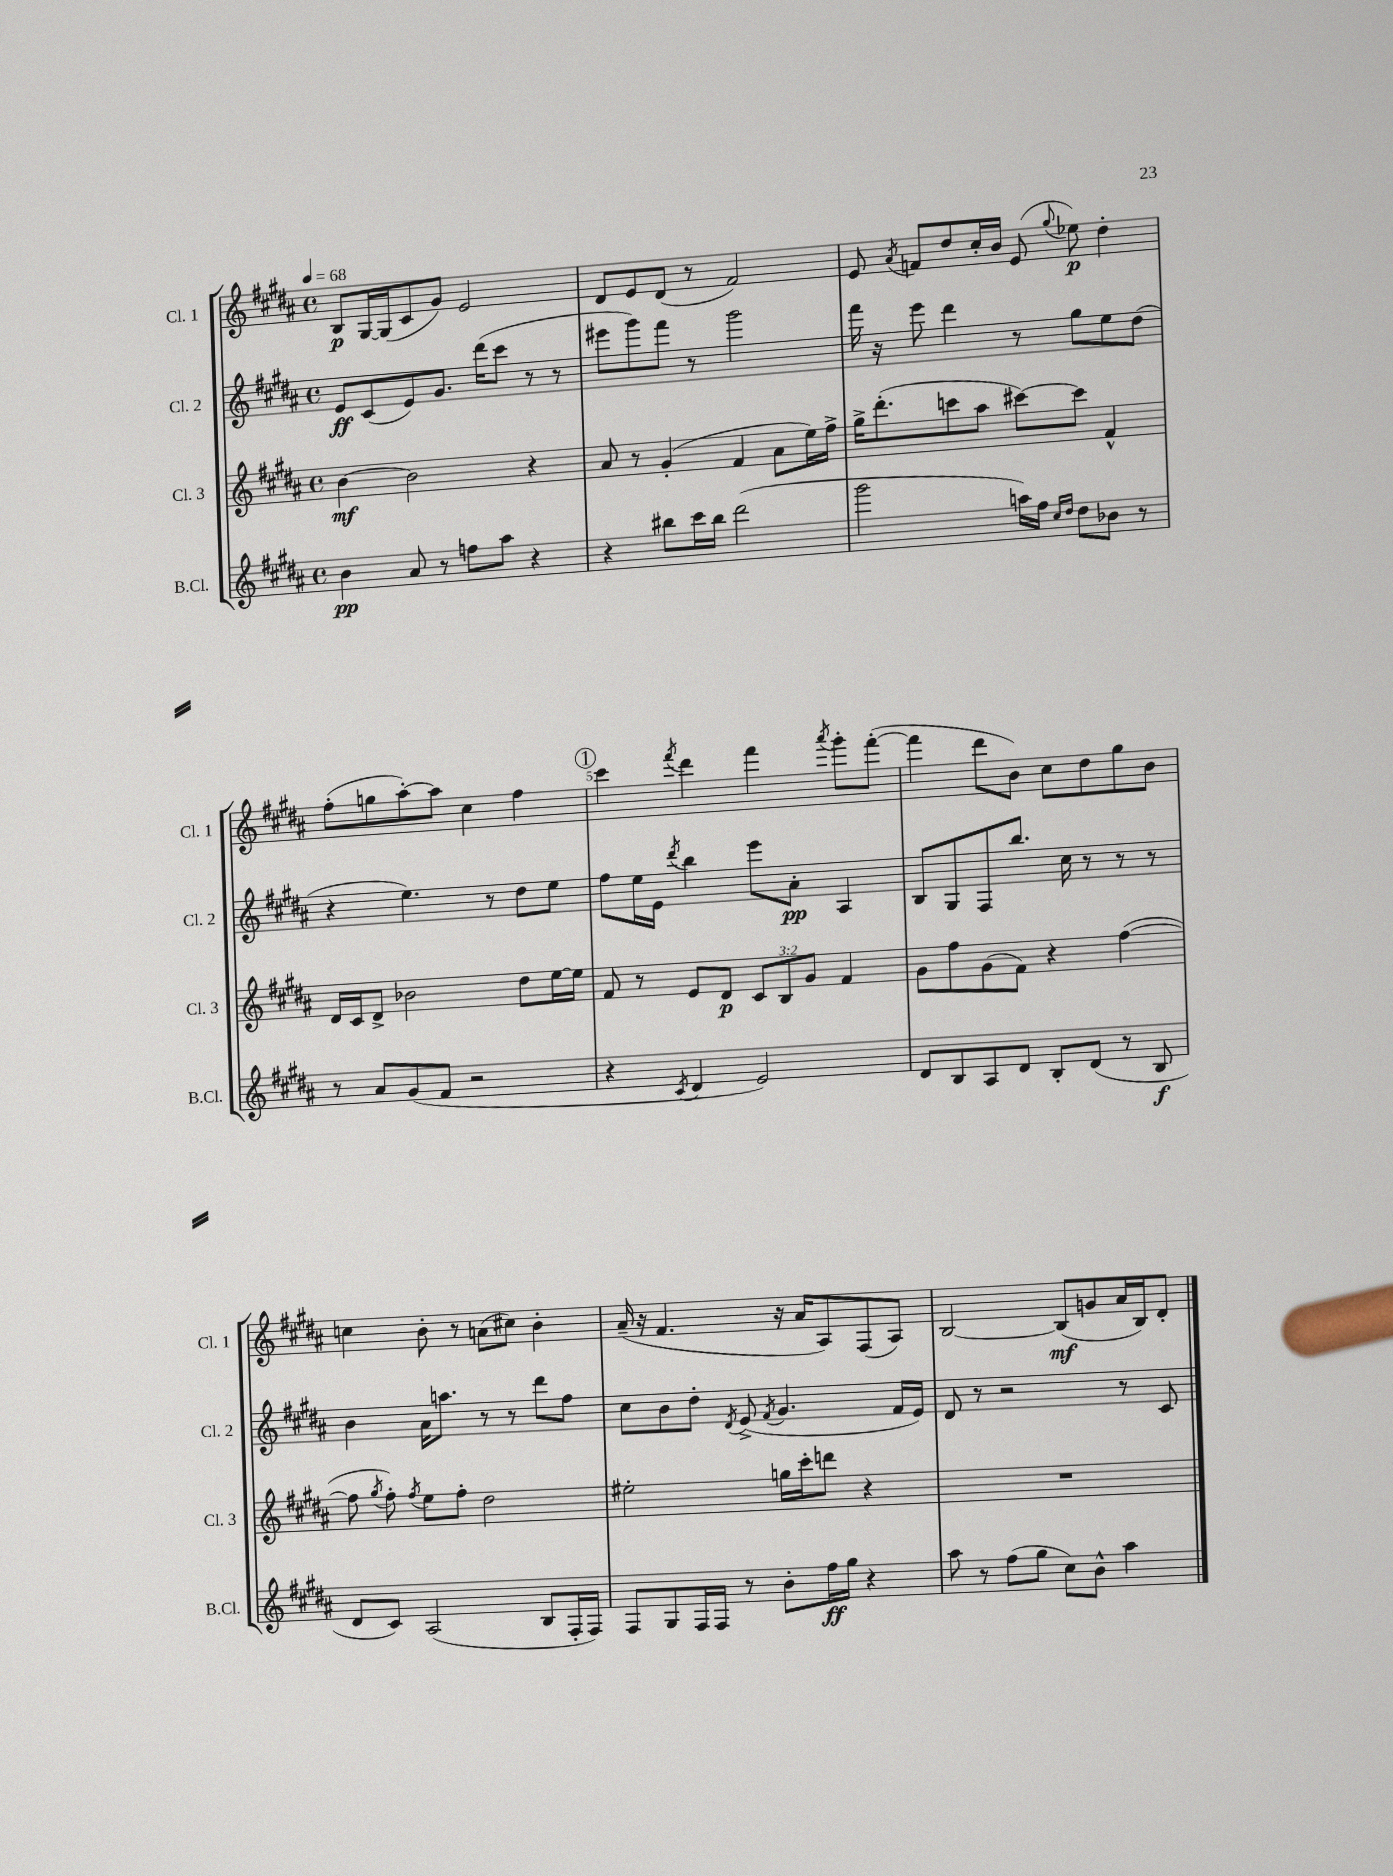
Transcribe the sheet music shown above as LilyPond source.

<<
\new StaffGroup <<
\new Staff = "s0" \with { instrumentName = "Cl. 1" shortInstrumentName = "Cl. 1" } {
    \clef treble \key b \major \defaultTimeSignature \time 4/4 \tempo 4 = 68
    \autoBeamOff b8[\p gis16~ gis16( cis'8 gis'8]) e'2 |
    dis'8[ e'8 dis'8]( r8 fis'2) |
    e'8 \acciaccatura { ais'8 } f'8[ dis''8 cis''16-. b'16] e'8( \appoggiatura { gis''8 } ees''8\p) dis''4-. |
    fis''8[-.( g''8 ais''8~-.) ais''8] cis''4 fis''4 |
    \mark \markup { \circle "1" } cis'''4 \acciaccatura { fis'''8 } dis'''4 fis'''4 \acciaccatura { ais'''8 } gis'''8[-. fis'''8]~-.( |
    fis'''4 dis'''8[ b'8]) cis''8[ dis''8 gis''8 b'8] |
    c''4 b'8-. r8 a'8[( cis''8]) b'4-. |
    ais'16--( r16 fis'4. r16 ais'16[ ais8) fis8( ais8]) |
    b2~ b8[\mf( g'8 ais'16 b16) dis'8]-. \bar "|." |
}
\new Staff = "s1" \with { instrumentName = "Cl. 2" shortInstrumentName = "Cl. 2" } {
    \clef treble \key b \major \defaultTimeSignature \time 4/4
    \autoBeamOff e'8[\ff cis'8( e'8) gis'8.] dis'''16[( cis'''8] r8 r8 |
    eis'''8[ gis'''8) fis'''8] r8 gis'''2 |
    fis'''16 r16 e'''8 dis'''4 r8 gis''8[ e''8 dis''8]( |
    r4 e''4.) r8 dis''8[ e''8] |
    \mark \markup { \circle "1" } fis''8[ e''16 e'16] \acciaccatura { dis'''8 } b''4 e'''8[ ais'8]-.\pp ais4 |
    b8[ gis8 fis8 b''8.] cis''16 r8 r8 r8 |
    b'4 ais'16[ a''8.] r8 r8 dis'''8[ fis''8] |
    cis''8[ b'8 dis''8]-. \acciaccatura { dis'8 } e'8->( \acciaccatura { fis'8 } gis'4. fis'16[ e'16]) |
    dis'8 r8 r2 r8 cis'8 \bar "|." |
}
\new Staff = "s2" \with { instrumentName = "Cl. 3" shortInstrumentName = "Cl. 3" } {
    \clef treble \key b \major \defaultTimeSignature \time 4/4 \override Staff.TupletNumber.text = #tuplet-number::calc-fraction-text
    \autoBeamOff b'4~\mf b'2 r4 |
    ais'8 r8 gis'4-.( fis'4 ais'8[ e''16) fis''16]-> |
    gis''16[-> dis'''8.-.( c'''8 ais''8] cis'''8[~) cis'''8] fis'4-^ |
    dis'16[ cis'16 dis'8]-> bes'2 dis''8[ e''16~ e''16] |
    \mark \markup { \circle "1" } fis'8 r8 e'8[ dis'8]\p \tuplet 3/2 { cis'8[ b8 gis'8] } fis'4 |
    gis'8[ fis''8 gis'8( fis'8]) r4 fis''4~( |
    fis''8 \acciaccatura { gis''8 } fis''8-.) \acciaccatura { fis''8 } e''8[ fis''8]-. dis''2 |
    eis''2-. g''16[ cis'''16-. d'''8] r4 |
    R1 \bar "|." |
}
\new Staff = "s3" \with { instrumentName = "B.Cl." shortInstrumentName = "B.Cl." } {
    \clef treble \key b \major \defaultTimeSignature \time 4/4
    \autoBeamOff b'4\pp ais'8 r8 f''8[ ais''8] r4 |
    r4 bis''8[ cis'''16 bis''16] dis'''2( |
    gis'''2 a''16[) fis''16] \grace { cis''16[ dis''16] } dis''8[ bes'8] r8 |
    r8 ais'8[ gis'8( fis'8] r2 |
    \mark \markup { \circle "1" } r4 \acciaccatura { cis'8 } dis'4 e'2) |
    dis'8[ b8 ais8 dis'8] b8[-. dis'8]( r8 b8\f |
    dis'8[ cis'8]) ais2( b8[ fis16-. fis16]) |
    fis8[ gis8 fis16 fis16] r8 b'8[-. fis''16\ff gis''16] r4 |
    ais''8 r8 fis''8[( gis''8] cis''8[) b'8]-^ ais''4 \bar "|." |
}
>>
>>
\layout { \context { \Score \override BarNumber.break-visibility = ##(#f #t #t) barNumberVisibility = #(every-nth-bar-number-visible 5) } }
